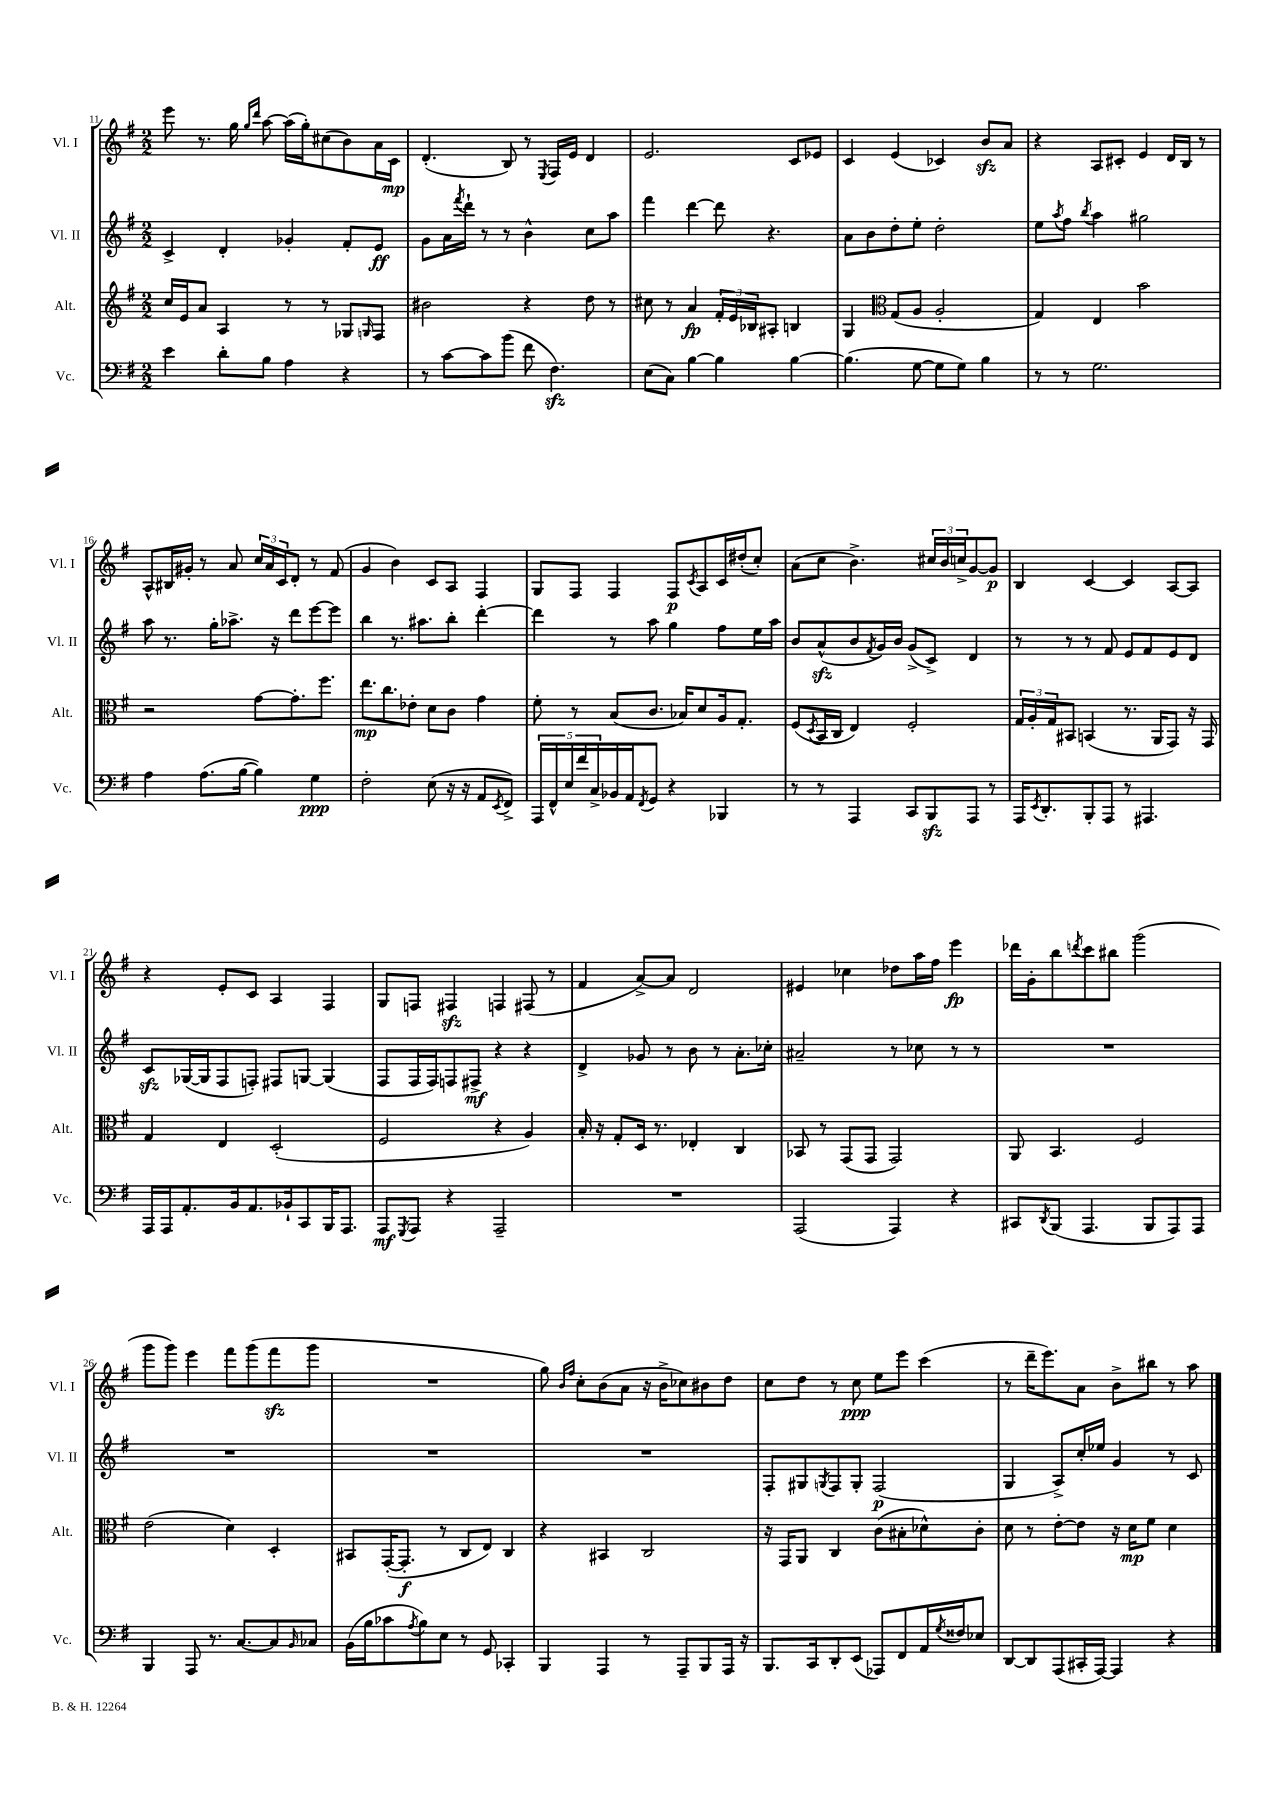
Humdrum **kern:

**kern	**kern	**kern	**kern
*staff4	*staff3	*staff2	*staff1
*clefF4	*clefG2	*clefG2	*clefG2
*k[f#]	*k[f#]	*k[f#]	*k[f#]
*M2/2	*M2/2	*M2/2	*M2/2
4e\	16cc/LL	4c^/	8eee\
.	16e/J	.	.
.	8a/J	.	8.r
8d'\L	4A/	4d'/	.
.	.	.	16gg\
.	.	.	16qqgg/LL
.	.	.	16qqddd/JJ
8B\J	.	.	[8aa\
4A\	8r	4g-'/	(16aa\]LL
.	.	.	16gg'\J)
.	8r	.	(8cc#\
4r	8G-/L	8f#'/L	8b\)
.	16qqG/	.	.
.	8F#/J	8e/J	16a\L
.	.	.	16c\JJ
=	=	=	=
8r	2b#\	8g\L	(4.d'/
[8c\L	.	16a\L	.
.	.	8qfff#/	.
.	.	16ddd`\JJ	.
8c\]	.	8r	.
(8b\J	.	8r	8B/)
8f#\	4r	4b^^\	8r
.	.	.	8qE/
4.F#\)	.	.	16F#/LL
.	.	.	16e/JJ
.	8dd\	8cc\L	4d/
.	8r	8aa\J	.
=	=	=	=
(8E\L	8cc#\	4fff#\	2.e/
8C\J)	8r	.	.
[4B\	4a/	[4ddd\	.
4B\]	24f#'/LL	8ddd\]	.
.	24e/	.	.
.	24B-/J	.	.
.	8A#'/J	4.r	.
[4B\	4B/	.	8c/L
.	.	.	8e-/J
=	=	=	=
(4.B\]	4G/	8a\L	4c/
.	.	8b\	.
*	*clefC3	*	*
.	(8G/L	8dd'\	(4e/
[8G\	8A/J	8ee'\J	.
8G\]L	2A'/	2dd'\	4c-/)
8G\J)	.	.	.
4B\	.	.	8b/L
.	.	.	8a/J
=	=	=	=
8r	4G/)	8ee\L	4r
.	.	8qaa/	.
8r	.	8ff#\J	.
.	.	8qbb/	.
2.G\	4E/	4aa\	8A/L
.	.	.	8c#'/J
.	2b\	2gg#\	4e/
.	.	.	16d/LL
.	.	.	16B/JJ
.	.	.	8r
=	=	=	=
4A\	2r	8aa\	8A^^/L
.	.	8.r	16B#/L
.	.	.	16g#'/JJ
(8.A\L	.	.	8r
.	.	16gg'\LK	.
.	.	8.aa-^\J	8a/
[16B\Jk	.	.	.
4B\])	[8g\L	.	24cc/LL
.	.	.	24a/
.	.	16r	.
.	.	.	24c/J
.	8.g'\]	8ddd\L	8d'/J
4G\	.	[8eee\	8r
.	8.ff#\J	.	.
.	.	8eee\]J	(8f#/
=	=	=	=
2F#'\	8.ee\L	4bb\	4g/
.	8.cc\	.	.
.	.	8.r	4b\)
.	8e-'\J	.	.
.	.	8.aa#\L	.
(8E\	8d\L	.	8c/L
16r	8c\J	8bb'\J	8A/J
16r	.	.	.
8AA/L	4g\	[4ddd'\	4F#/
8qEE/	.	.	.
8FF#^/J)	.	.	.
=	=	=	=
20AAA/LL	8f#'\	4ddd\]	8G/L
20FF#^^/	.	.	.
20E/	.	.	.
.	8r	.	8F#/J
20f#/	.	.	.
20C^/	.	.	.
16BB-/	(8B/L	8r	4F#/
16AA/J	.	.	.
8qFF#/	.	.	.
8GG/J	8.c/J	8aa\	.
4r	.	4gg\	8F#/L
.	16B-/LK)	.	.
.	.	.	8qc/
.	8d/	.	8A/
4BBB-/	16A/k	8ff#\L	16c/L
.	8.G'/J	.	(16dd#'/J
.	.	16ee\L	8cc'/J)
.	.	16aa\JJ	.
=	=	=	=
8r	(8F#/L	8b/L	(8a\L
.	8qD/	.	.
8r	16BB/L	(8a^^/	8cc\J
.	16C/JJ	.	.
4AAA/	4E/)	8b/	4.b^\)
.	.	8qf#/	.
.	.	16g/L)	.
.	.	16b/JJ	.
8CC/L	2F#'/	(8g^/L	.
8BBB/	.	8c^/J)	24cc#/LL
.	.	.	24b/
.	.	.	24cc^/J
8AAA/J	.	4d/	[8g/
8r	.	.	8g/]J
=	=	=	=
16AAA/LK	24G/LL	8r	4B/
.	24A'/	.	.
8qEE/	.	.	.
8.DD'/	.	.	.
.	24G/J	.	.
.	8BB#/J	8r	.
8BBB'/	(4BB/	8r	[4c/
8AAA/J	.	8f#/	.
8r	8.r	8e/L	4c/]
4.AAA#/	.	8f#/	.
.	16AA/LK	.	.
.	8GG/J)	8e/	[8A/L
.	16r	8d/J	8A/]J
.	16GG/	.	.
=	=	=	=
16AAA/LL	4G/	8c/L	4r
16AAA/J	.	.	.
8.AA'/	.	([16G-/L	.
.	.	16G-/]J	.
.	4E/	8F#/	8e'/L
16BB/k	.	.	.
8.AA/	.	8F'/J)	8c/J
.	(2D'/	8F#/L	4A/
16BB-`/k	.	.	.
8CC/	.	[8G/J	.
16BBB/K	.	(4G/]	4F#/
8.AAA/J	.	.	.
=	=	=	=
8AAA/L	2F#/	8F#/L	8G/L
8qGGG/	.	.	.
8AAA/J	.	16F#/L	8F/J
.	.	16F#/J)	.
4r	.	8F/	4F#/
.	.	8F#^/J	.
2AAA~/	4r	4r	4F/
.	4A/)	4r	(8F#/
.	.	.	8r
=	=	=	=
1r	16B'/	4d^/	4f#/
.	16r	.	.
.	8G'/L	.	.
.	16D/Jk	8g-/	[8a^/L)
.	8.r	.	.
.	.	8r	8a/]J
.	4E-'/	8b\	2d/
.	.	8r	.
.	4C/	8.a'\L	.
.	.	16cc-'\Jk	.
=	=	=	=
(2AAA/	8BB-/	2a#~/	4e#/
.	8r	.	.
.	(8GG/L	.	4cc-\
.	8GG/J	.	.
4AAA/)	2GG/)	8r	8dd-\L
.	.	8cc-\	16aa\L
.	.	.	16ff#\JJ
4r	.	8r	4eee\
.	.	8r	.
=	=	=	=
8CC#/L	8AA/	1r	16ddd-\LL
.	.	.	16g'\J
8qDD/	.	.	.
(8BBB/J	4.BB/	.	8bb\
.	.	.	8qddd/
4.AAA/	.	.	8ccc\
.	.	.	8bb#\J
.	2F#/	.	(2ggg\
8BBB/L	.	.	.
8AAA/)	.	.	.
8AAA/J	.	.	.
=	=	=	=
4BBB/	(2e\	1r	8ggg\L
.	.	.	8ggg\J)
8AAA/	.	.	4eee\
8.r	.	.	.
.	4d\)	.	8fff#\L
[8.C/L	.	.	.
.	.	.	(8ggg\
8C/]	4D'/	.	8fff#\
16qqBB/	.	.	.
8C-/J	.	.	8ggg\J
=	=	=	=
(16BB\LL	8BB#/L	1r	1r
16B\J	.	.	.
8c-\	([16GG'/K	.	.
.	8.GG'/]J	.	.
8qA/	.	.	.
8B\)	.	.	.
8E\J	8r	.	.
8r	8C/L	.	.
8GG/	8E/J)	.	.
4CC-'/	4C/	.	.
=	=	=	=
4BBB/	4r	1r	8gg\)
.	.	.	16qqb/LL
.	.	.	16qqff#/JJ
.	.	.	8cc'\L
4AAA/	4BB#/	.	(8b\
.	.	.	8a\J
8r	2C/	.	16r
.	.	.	16b^\LK
8AAA~/L	.	.	8cc-\)
8BBB/	.	.	8b#\
16AAA/Jk	.	.	8dd\J
16r	.	.	.
=	=	=	=
8.BBB/L	16r	8F#'/L	8cc\L
.	16GG/LK	.	.
.	8AA/J	8G#/	8dd\J
16CC/k	.	.	.
.	.	8qG/	.
8DD'/	4C/	8F#/	8r
(8EE/J	.	8G'/J	8cc\
8AAA-/L)	(8c\L	(2F#/	8ee\L
8FF#/	8B#'\	.	8eee\J
16AA/L	8d-^^\)	.	(4ccc\
8qG/	.	.	.
16F##/J	.	.	.
8E-/J	8c'\J	.	.
=	=	=	=
[8DD/L	8d\	4G/	8r
8DD/]	8r	.	16ddd~\LK
.	.	.	8.eee\)
(8AAA/	[8e'\L	8A^/L)	.
16CC#'/L	8e\]J	16cc'/L	8a\J
[16AAA/JJ)	.	16ee-/JJ	.
4AAA/]	16r	4g/	8b^\L
.	16d\LK	.	.
.	8f#\J	.	8bb#\J
4r	4d\	8r	8r
.	.	8c/	8aa\
==	==	==	==
*-	*-	*-	*-
